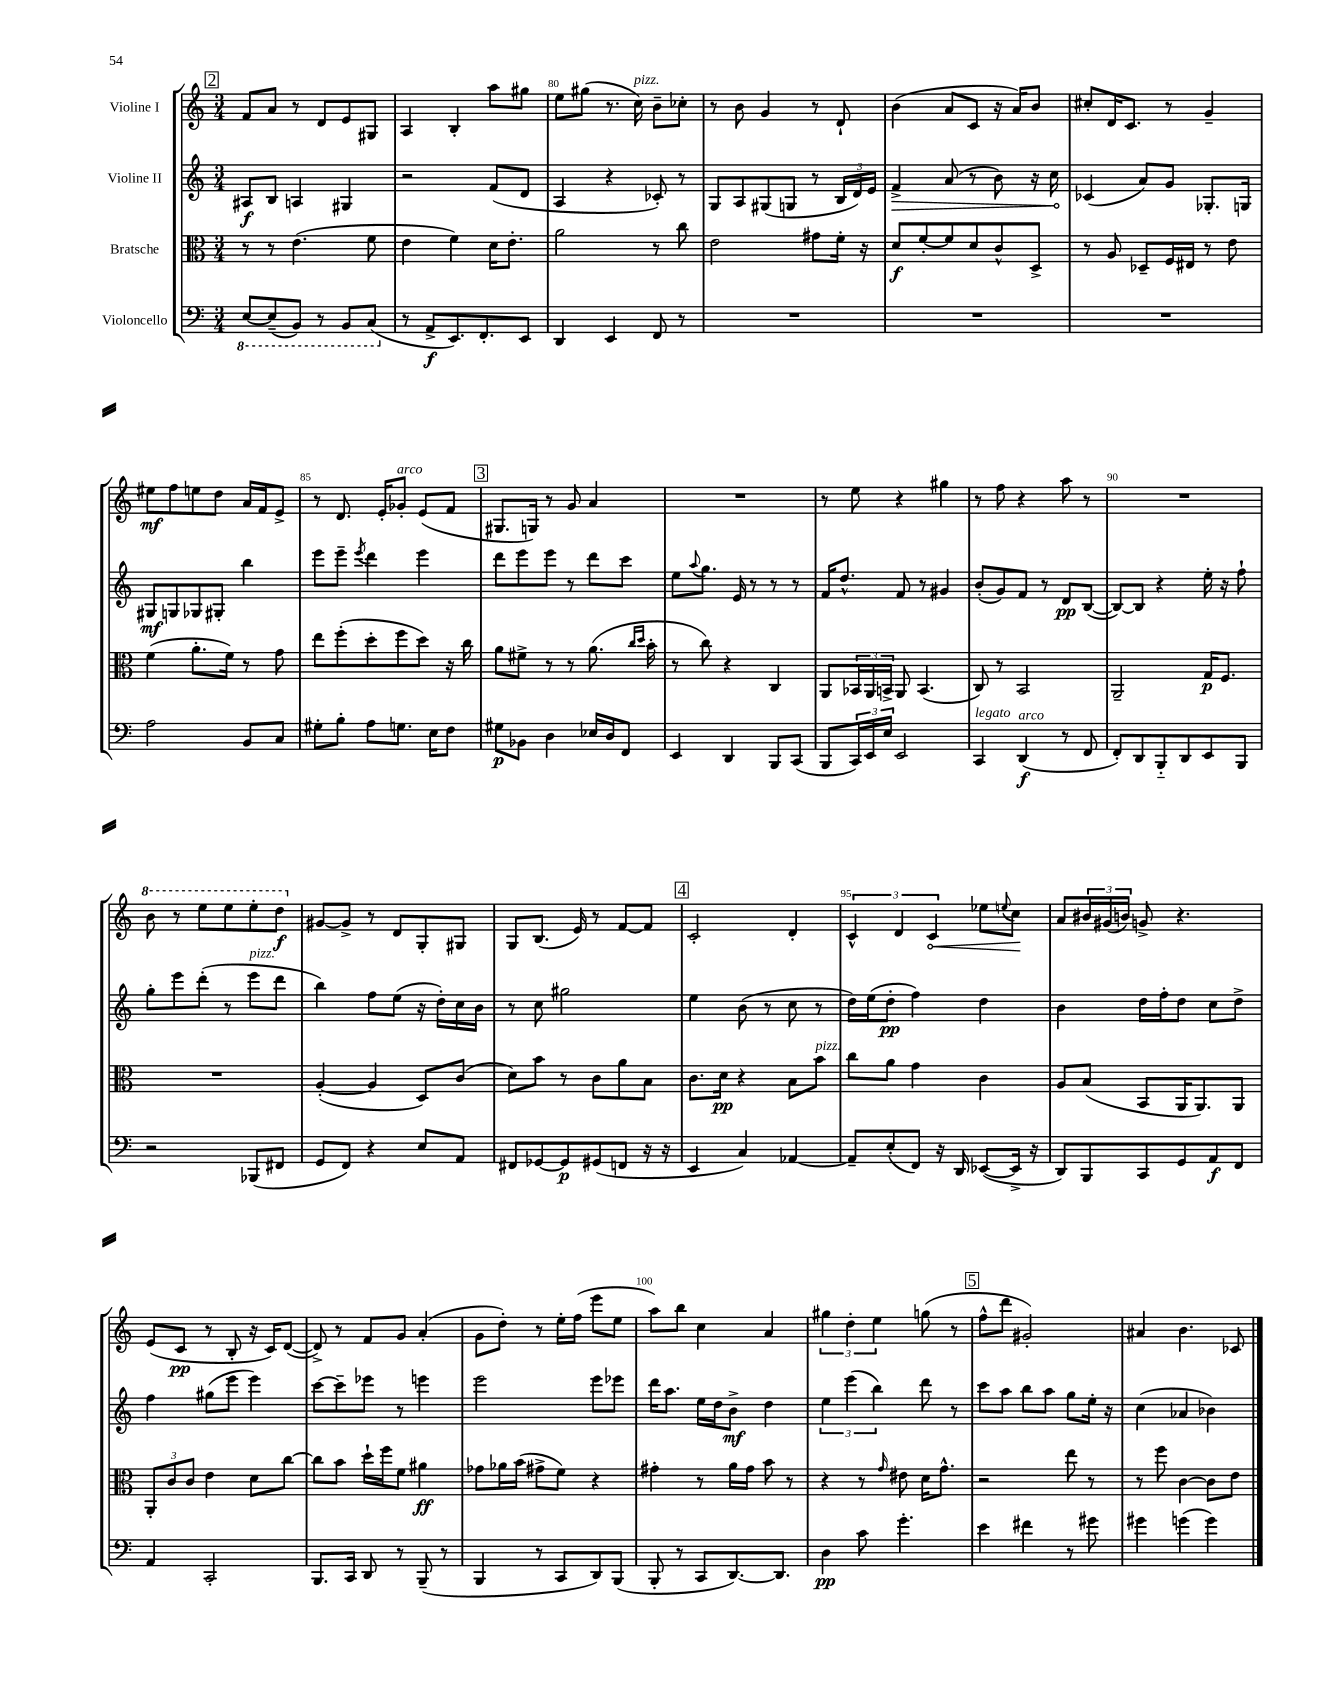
<<
\new StaffGroup <<
\new Staff = "s0" \with { instrumentName = "Violine I" } {
    \clef treble \key c \major \numericTimeSignature \time 3/4
    \mark \markup { \box "2" } f'8 a'8 r8 d'8 e'8 gis8 |
    a4 b4-. a''8 gis''8 |
    e''8 gis''8( r8. c''16^\markup { \italic "pizz." }) b'8-- ces''8-. |
    r8 b'8 g'4 r8 d'8-! |
    b'4( a'8 c'8 r16 a'16) b'8 |
    cis''8-. d'16 c'8. r8 g'4-- |
    eis''8\mf f''8 e''8 d''8 a'16 f'16 e'8-> |
    r8 d'8. e'16-. ges'8-.^\markup { \italic "arco" } e'8( f'8 |
    \mark \markup { \box "3" } gis8. g16) r8 g'8 a'4 |
    R2. |
    r8 e''8 r4 gis''4 |
    r8 f''8 r4 a''8 r8 |
    R2. |
    \ottava #1 b''8 r8 e'''8 e'''8 e'''8-. d'''8\f \ottava #0 |
    gis'8~ gis'8-> r8 d'8 g8-. gis8 |
    g8 b8.( e'16) r8 f'8~ f'8 |
    \mark \markup { \box "4" } c'2-. d'4-. |
    \tuplet 3/2 { c'4-^ d'4 \once \override Hairpin.circled-tip = ##t c'4\< } ees''8 \appoggiatura { e''8 } c''8\! |
    a'8 \tuplet 3/2 { bis'16 gis'16( b'16) } g'8-> r4. |
    e'8( c'8\pp r8 b8-. r16 c'16) d'8~( |
    d'8->) r8 f'8 g'8 a'4-.( |
    g'8 d''8-.) r8 e''16-. f''16( e'''8 e''8 |
    a''8) b''8 c''4 a'4 |
    \tuplet 3/2 { gis''4 d''4-. e''4 } g''8( r8 |
    \mark \markup { \box "5" } f''8-^ d'''8 gis'2-.) |
    ais'4 b'4. ces'8 \bar "|." |
}
\new Staff = "s1" \with { instrumentName = "Violine II" } {
    \clef treble \key c \major \numericTimeSignature \time 3/4
    \mark \markup { \box "2" } ais8\f b8 a4 gis4 |
    r2 f'8( d'8 |
    a4 r4 ces'8-.) r8 |
    g8 a8 gis8( g8 r8 \tuplet 3/2 { b16 d'16) e'16 } |
    \once \override Hairpin.circled-tip = ##t f'4->\> a'8( r8 b'8) r16 c''16\! |
    ces'4( a'8) g'8 ges8.-. g16 |
    gis8\mf g8 ges8 gis8-. b''4 |
    e'''8 e'''8-- \acciaccatura { e'''8 } d'''4 e'''4 |
    \mark \markup { \box "3" } d'''8 e'''8 e'''8 r8 d'''8 c'''8 |
    e''8 \appoggiatura { a''8 } g''8. e'16 r8 r8 r8 |
    f'16 d''8.-^ f'8 r8 gis'4 |
    b'8-.( g'8) f'8 r8 d'8\pp b8~( |
    b8~) b8 r4 e''16-. r16 f''8-! |
    g''8-. e'''8 d'''8-.( r8 e'''8^\markup { \italic "pizz." } d'''8 |
    b''4) f''8 e''8( r16 d''16-.) c''16 b'16 |
    r8 c''8 gis''2 |
    \mark \markup { \box "4" } e''4 b'8( r8 c''8 r8 |
    d''16) e''16( d''8-.\pp f''4) d''4 |
    b'4 d''16 f''16-. d''8 c''8 d''8-> |
    f''4 gis''8( e'''8 e'''4) |
    c'''8~ c'''8-- ees'''8 r8 e'''4 |
    e'''2 e'''8 ees'''8 |
    d'''16 a''8. e''16 d''16 b'8->\mf d''4 |
    \tuplet 3/2 { e''4 e'''4( b''4) } d'''8 r8 |
    \mark \markup { \box "5" } c'''8 a''8 b''8 a''8 g''8 e''16-. r16 |
    c''4( aes'4 bes'4) \bar "|." |
}
\new Staff = "s2" \with { instrumentName = "Bratsche" } {
    \clef alto \key c \major \numericTimeSignature \time 3/4
    \mark \markup { \box "2" } r8 r8 e'4.( f'8 |
    e'4 f'4) d'16 e'8.-. |
    a'2 r8 c''8 |
    e'2 gis'8 f'16-. r16 |
    d'8\f f'8~-. f'8 d'8 c'8-^ d8-> |
    r8 a8 des8-- f16 eis16 r8 e'8 |
    f'4( a'8.-. f'16) r8 g'8 |
    e''8 f''8-.( d''8-. f''8 d''8) r16 c''16 |
    \mark \markup { \box "3" } a'8 fis'8-> r8 r8 a'8.( \grace { c''16 d''16 } b'16-. |
    r8 c''8) r4 c4 |
    a,8 \tuplet 3/2 { bes,16 a,16 b,16-> } a,8 b,4.( |
    c8) r8 b,2 |
    a,2-- g16\p f8. |
    R2. |
    a4~-.( a4 d8) c'8( |
    d'8) b'8 r8 c'8 a'8 b8 |
    \mark \markup { \box "4" } c'8. d'16\pp r4 b8 b'8^\markup { \italic "pizz." } |
    c''8 a'8 g'4 c'4 |
    a8 b8( b,8 a,16 a,8.) a,8 |
    \tuplet 3/2 { a,8-. c'8 c'8 } e'4 d'8 c''8~ |
    c''8 b'8 d''16-! f''16 f'8 ais'4\ff |
    ges'8 aes'16 b'16( gis'8-> f'8) r4 |
    gis'4-. r8 a'16 gis'16 b'8 r8 |
    r4 r8 \grace { g'16 } eis'8 d'16 g'8.-^ |
    \mark \markup { \box "5" } r2 e''8 r8 |
    r8 f''8 c'4~ c'8 e'8 \bar "|." |
}
\new Staff = "s3" \with { instrumentName = "Violoncello" } {
    \clef bass \key c \major \numericTimeSignature \time 3/4
    \mark \markup { \box "2" } \ottava #-1 e,8~ e,8--( b,,8) r8 b,,8 c,8( \ottava #0 |
    r8 a,8->\f e,8.) f,8.-. e,8 |
    d,4 e,4 f,8 r8 |
    R2. |
    R2. |
    R2. |
    a2 b,8 c8 |
    gis8-. b8-. a8 g8. e16 f8 |
    \mark \markup { \box "3" } gis8\p bes,8 d4 ees16 d16 f,8 |
    e,4 d,4 b,,8 c,8( |
    b,,8 \tuplet 3/2 { c,16) e,16 e16 } e,2 |
    c,4^\markup { \italic "legato" } d,4\f^\markup { \italic "arco" }( r8 f,8 |
    f,8-.) d,8 b,,8-_ d,8 e,8 b,,8 |
    r2 bes,,8( fis,8 |
    g,8 f,8) r4 e8 a,8 |
    fis,8 ges,8~ ges,8\p gis,8( f,8 r16 r16 |
    \mark \markup { \box "4" } e,4 c4) aes,4~ |
    aes,8-- e8-.( f,8) r16 d,16 ees,8~( ees,16-> r16 |
    d,8) b,,8 c,8 g,8 a,8\f f,8 |
    a,4 c,2-. |
    b,,8. c,16 d,8 r8 b,,8--( r8 |
    b,,4 r8 c,8 d,8) b,,8( |
    b,,8-. r8 c,8 d,8.~) d,8. |
    d4\pp c'8 g'4.-. |
    \mark \markup { \box "5" } e'4 fis'4 r8 gis'8 |
    gis'4 g'4( g'4) \bar "|." |
}
>>
>>
\layout { \context { \Score currentBarNumber = #78 \override BarNumber.break-visibility = ##(#f #t #t) barNumberVisibility = #(every-nth-bar-number-visible 5) } }
